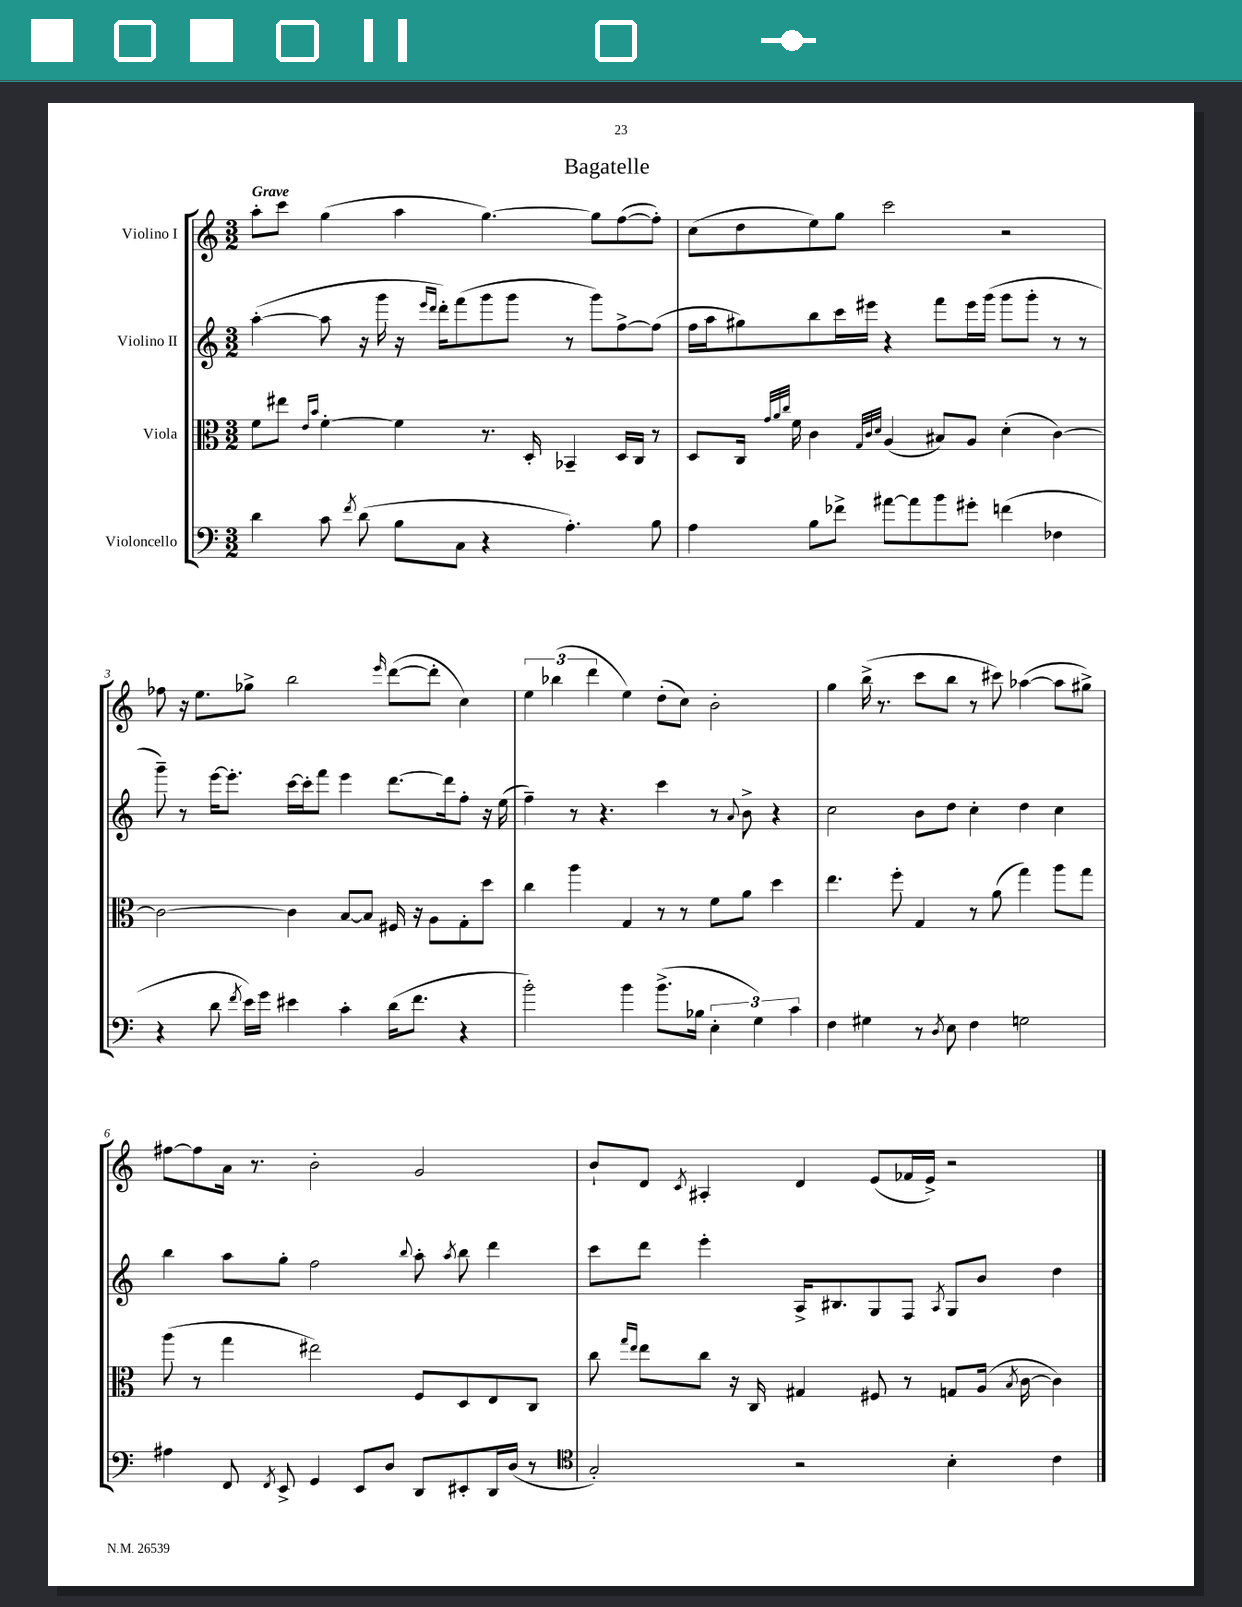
\header { title = "Bagatelle" }
<<
\new StaffGroup <<
\new Staff = "s0" \with { instrumentName = "Violino I" } {
    \clef treble \key c \major \numericTimeSignature \time 3/2 \tempo "Grave"
    \autoBeamOff a''8[-. c'''8] g''4( a''4 g''4.~) g''8[ f''8~( f''8]-.) |
    c''8[( d''8 e''8) g''8] c'''2 r2 |
    fes''8 r16 e''8.[ ges''8]-> b''2 \grace { e'''16 } d'''8[~( d'''8]-. c''4) |
    \tuplet 3/2 { e''4 bes''4( d'''4 } e''4) d''8[-.( c''8]) b'2-. |
    g''4 b''16->( r8. c'''8[ b''8] r8 cis'''8) aes''4~( aes''8[ gis''8]->) |
    fis''8[~ fis''8 a'16] r8. b'2-. g'2 |
    b'8[-! d'8] \acciaccatura { c'8 } ais4-. d'4 e'8[( fes'16 e'16]->) r2 \bar "|." |
}
\new Staff = "s1" \with { instrumentName = "Violino II" } {
    \clef treble \key c \major \numericTimeSignature \time 3/2
    \autoBeamOff a''4~-.( a''8 r16 g'''16 r16 \grace { e'''16[ d'''16] } d'''16[-.) f'''8( g'''8 g'''8] r8 g'''8[) f''8~-> f''8]( |
    f''16[ a''16 gis''8) b''8 c'''16 eis'''16] r4 f'''8[ eis'''16 g'''16]( g'''8[ g'''8]-. r8 r8 |
    g'''8--) r8 e'''16[~ e'''8.]-. c'''16[~ c'''16-. f'''8] e'''4 d'''8.[~ d'''16 f''8]-. r16 e''16( |
    f''4--) r8 r4. c'''4 r8 \appoggiatura { a'8 } b'8-> r4 |
    c''2 b'8[ d''8] c''4-. d''4 c''4 |
    b''4 a''8[ g''8]-. f''2 \appoggiatura { b''8 } a''8-. \acciaccatura { a''8 } b''8 d'''4 |
    c'''8[ d'''8] e'''4-. a16[-> bis8. g8 f8] \acciaccatura { a8 } g8[ b'8] d''4 \bar "|." |
}
\new Staff = "s2" \with { instrumentName = "Viola" } {
    \clef alto \key c \major \numericTimeSignature \time 3/2
    \autoBeamOff f'8[ eis''8] \grace { e'16[ b'16] } f'4~-. f'4 r8. d16-. bes,4-- d16[ c16] r8 |
    d8[ c16] \grace { g'32[ a'32 c''32] } f'16 c'4 \grace { g32[ c'32 d'32] } a4( bis8[) a8] d'4-.( c'4~) |
    c'2~ c'4 b8[~ b8] fis16 r16 a8[ g8-. d''8] |
    c''4 a''4 g4 r8 r8 f'8[ a'8] d''4 |
    e''4. f''8-. g4 r8 a'8( g''4) a''8[ g''8] |
    a''8( r8 g''4 eis''2) f8[ d8 e8 c8] |
    c''8 \grace { g''16[ e''16] } e''8[ c''8] r16 c16 gis4 fis8 r8 g8[ a16]( \acciaccatura { b8 } c'16~ c'4) \bar "|." |
}
\new Staff = "s3" \with { instrumentName = "Violoncello" } {
    \clef bass \key c \major \numericTimeSignature \time 3/2
    \autoBeamOff d'4 c'8 \acciaccatura { f'8 } d'8( b8[ c8] r4 a4.-.) b8 |
    a4 b8[ fes'8]-> ais'8[~ ais'8 b'8 gis'8]-. f'4( fes4 |
    r4 d'8 \acciaccatura { f'8 } e'16[) g'16] eis'4 c'4-. d'16[( f'8.] r4 |
    b'2-.) b'4 b'8.[->( bes16] \tuplet 3/2 { e4-. g4) c'4 } |
    f4 gis4 r8 \acciaccatura { d8 } e8 f4 g2 |
    ais4 f,8 \acciaccatura { f,8 } e,8-> g,4 e,8[ d8] d,8[ eis,8-. d,16 d16]( r8 |
    \clef tenor g2-.) r2 b4-. c'4 \bar "|." |
}
>>
>>
